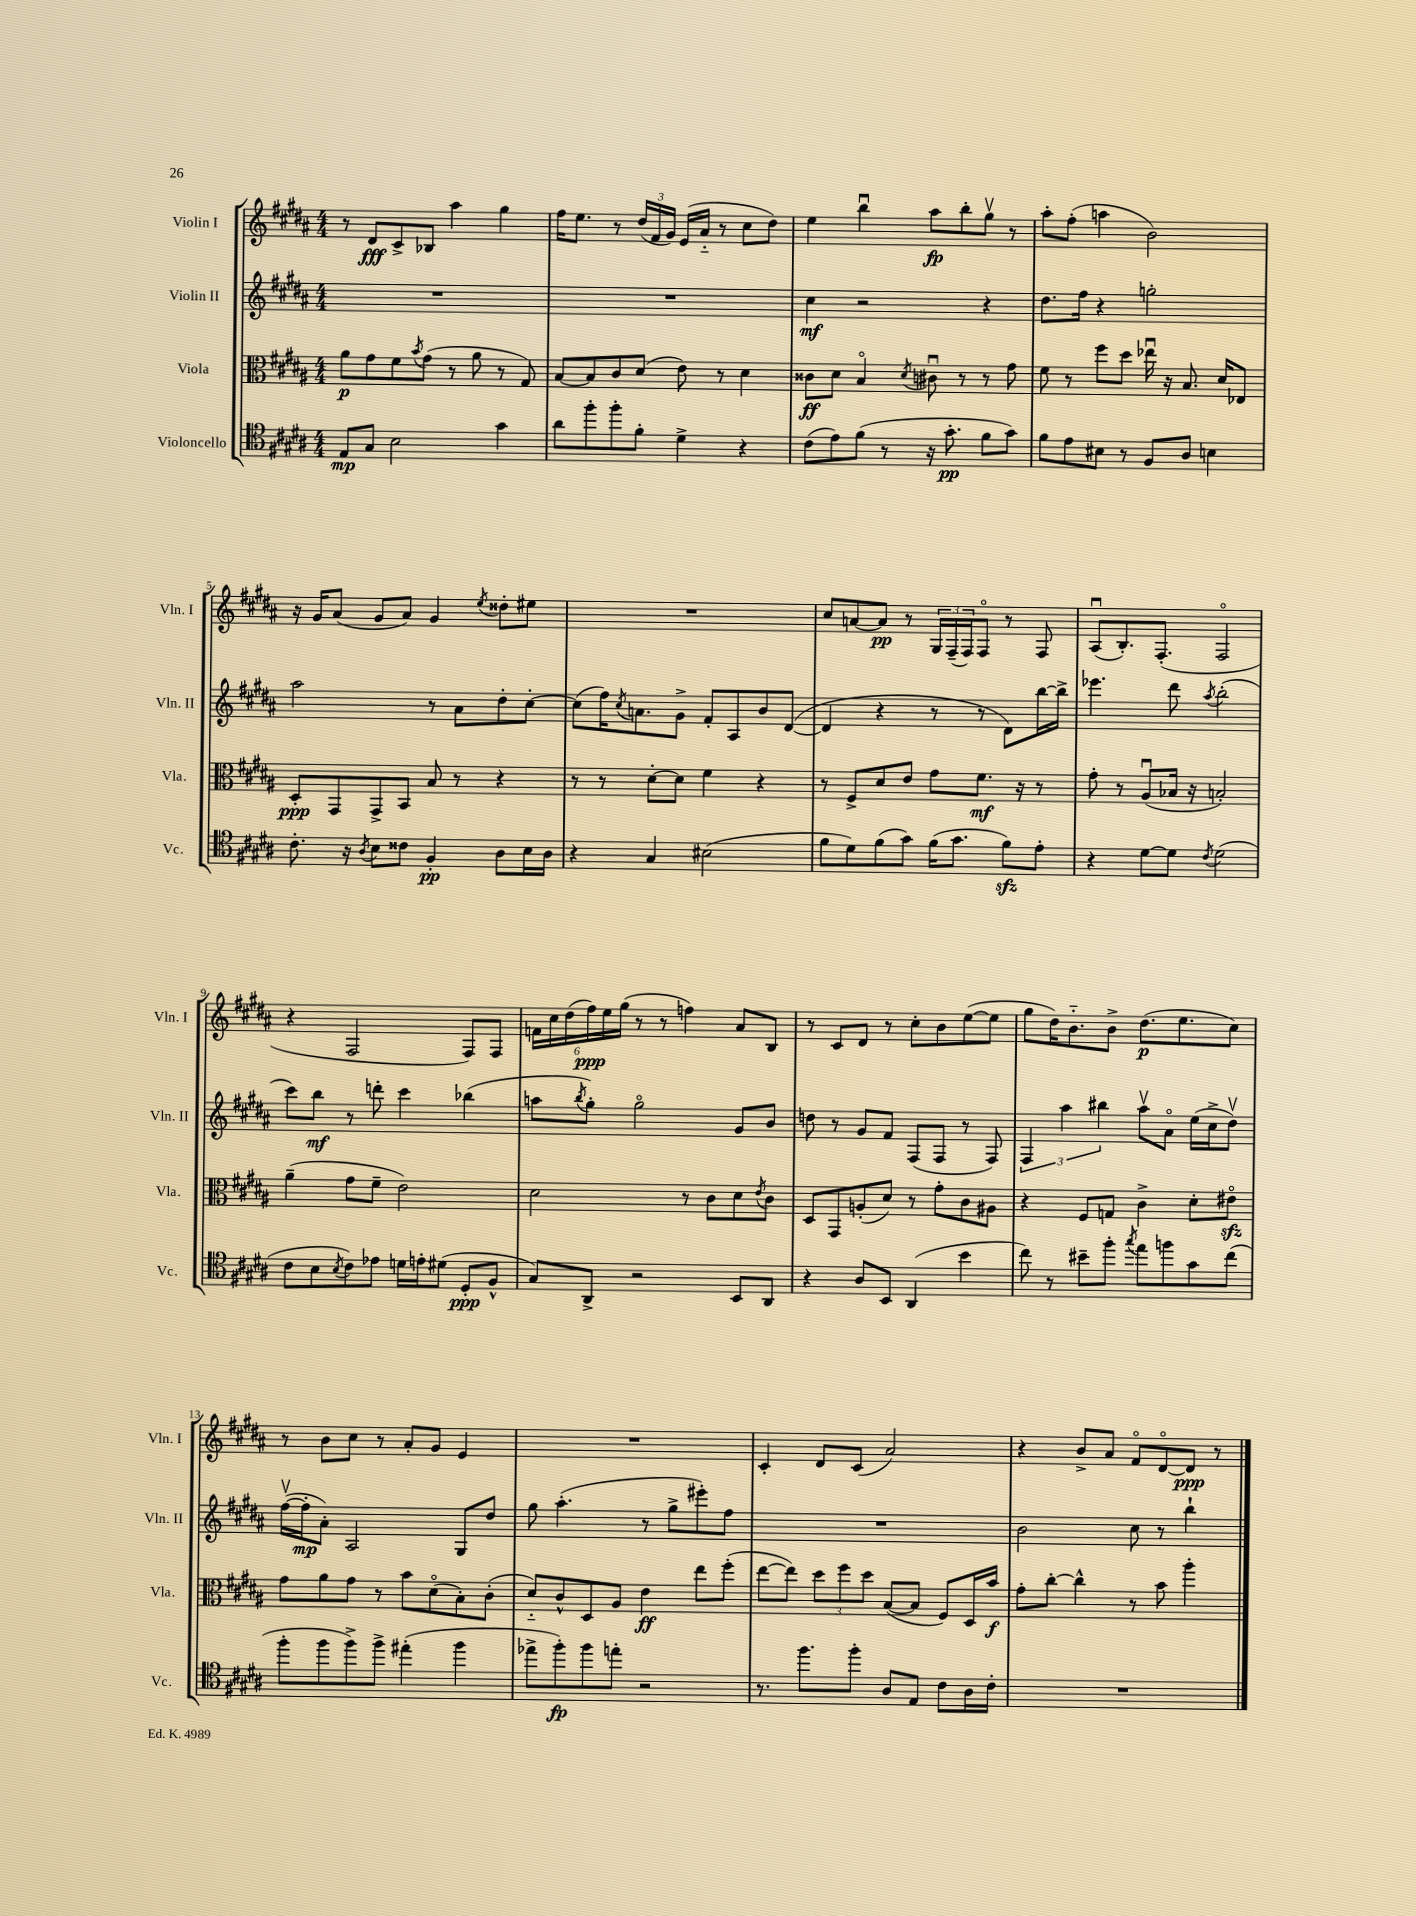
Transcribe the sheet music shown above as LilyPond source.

<<
\new StaffGroup <<
\new Staff = "s0" \with { instrumentName = "Violin I" shortInstrumentName = "Vln. I" } {
    \clef treble \key b \major \numericTimeSignature \time 4/4
    r8 dis'8\fff cis'8-> bes8 ais''4 gis''4 |
    fis''16 e''8. r8 \tuplet 3/2 { dis''16( fis'16 gis'16) } e'16( ais'16-_ r8 cis''8 dis''8) |
    e''4 b''4\downbow ais''8\fp b''8-. gis''8\upbow r8 |
    ais''8-. fis''8-.( a''4 b'2) |
    r16 gis'16 ais'8( gis'8 ais'8) gis'4 \acciaccatura { e''8 } disis''8-. eis''8 |
    R1 |
    cis''8 a'8~ a'8\pp r8 \tuplet 3/2 { gis16 fis16--( fis16) } fis8\flageolet r8 fis8 |
    ais8\downbow( b8.-.) fis8.-.( fis2\flageolet |
    r4 fis2 fis8) fis8 |
    \tuplet 6/4 { f'16 cis''16 dis''16( fis''16\ppp) e''16 gis''16( } r8 r8 f''4) ais'8 b8 |
    r8 cis'8 dis'8 r8 cis''8-. b'8 e''8~( e''8 |
    gis''8 dis''16) b'8.-_ b'8-> dis''8.\p( e''8. cis''8) |
    r8 b'8 cis''8 r8 ais'8-. gis'8 e'4 |
    R1 |
    cis'4-. dis'8 cis'8( ais'2) |
    r4 b'8-> ais'8 fis'8\flageolet dis'8~\flageolet dis'8\ppp r8 \bar "|." |
}
\new Staff = "s1" \with { instrumentName = "Violin II" shortInstrumentName = "Vln. II" } {
    \clef treble \key b \major \numericTimeSignature \time 4/4
    R1 |
    R1 |
    cis''4\mf r2 r4 |
    dis''8. fis''16 r4 g''2-. |
    ais''2 r8 ais'8 dis''8-. cis''8~-. |
    cis''8( fis''16) \acciaccatura { cis''8 } a'8. gis'8-> fis'8-. ais8 b'8 dis'8~( |
    dis'4 r4 r8 r8 dis'8) b''16~ b''16-> |
    ees'''4. dis'''8 \acciaccatura { ais''8 } b''2-.( |
    cis'''8) b''8\mf r8 d'''8-. cis'''4 bes''4( |
    a''8 \acciaccatura { b''8 } gis''8-.) gis''2\flageolet gis'8 b'8 |
    d''8 r8 gis'8 fis'8 fis8( fis8 r8 fis8) |
    \tuplet 3/2 { fis4 ais''4 bis''4 } ais''8\upbow ais'8\flageolet e''16( cis''16-> dis''8\upbow) |
    fis''16~\upbow( fis''16-.\mp ais'8-.) ais2 gis8 dis''8 |
    gis''8 ais''4.-.( r8 gis''8-> eis'''8-.) fis''8 |
    R1 |
    b'2 cis''8 r8 b''4-! \bar "|." |
}
\new Staff = "s2" \with { instrumentName = "Viola" shortInstrumentName = "Vla." } {
    \clef alto \key b \major \numericTimeSignature \time 4/4
    ais'8\p gis'8 fis'8 \acciaccatura { b'8 } gis'8( r8 ais'8 r8 gis8) |
    b8~ b8 cis'8 dis'8( e'8) r8 dis'4 |
    cisis'8\ff dis'8 b4\flageolet \acciaccatura { dis'8 } cis'8\downbow r8 r8 gis'8 |
    fis'8 r8 fis''8 dis''8 ees''16\downbow r16 b8. dis'16 ees8 |
    dis8-.\ppp gis,8 gis,8-> b,8 b8 r8 r4 |
    r8 r8 dis'8~-. dis'8 fis'4 r4 |
    r8 fis8-> dis'8 e'8 gis'8 fis'8.\mf r16 r8 |
    gis'8-. r8 ais8\downbow( bes16 r16 b2-.) |
    ais'4--( gis'8 fis'8-- e'2) |
    dis'2 r8 cis'8 dis'8 \acciaccatura { e'8 } cis'8 |
    dis8 gis,8 a8-.( dis'8) r8 gis'8-. cis'8 ais8 |
    r4 fis8 g8 cis'4-> dis'8-. eis'8\flageolet\sfz |
    gis'8 ais'8 gis'8 r8 b'8 dis'8\flageolet( b8-.) cis'8-.( |
    dis'8-_) cis'8-^ dis8 ais8 e'4\ff e''8 fis''8-.( |
    e''8~ e''8) \tuplet 3/2 { dis''8 fis''8 dis''8 } b8~( b8 fis8) dis16 b'16\f |
    gis'8-. cis''8~-. cis''4-^ r8 b'8 ais''4-. \bar "|." |
}
\new Staff = "s3" \with { instrumentName = "Violoncello" shortInstrumentName = "Vc." } {
    \clef tenor \key b \major \numericTimeSignature \time 4/4
    e8\mp gis8 b2 gis'4 |
    ais'8 fis''8-. fis''8-. fis'8-. dis'4-> r4 |
    cis'8( e'8) fis'8( r8 r16 gis'8.-.\pp fis'8 gis'8) |
    fis'8 e'8 bis8 r8 fis8 ais8 b4 |
    cis'8.-. r16 \acciaccatura { ais8 } b8 cisis'8 fis4-.\pp ais8 b16 ais16 |
    r4 gis4 bis2( |
    fis'8 dis'8) fis'8( gis'8) fis'16( gis'8. fis'8\sfz) e'8-. |
    r4 dis'8~ dis'8 \acciaccatura { cis'8 } dis'2( |
    cis'8 b8 \acciaccatura { b8 } cis'8) ees'8 d'16 e'16-. dis'8( dis8-.\ppp fis8-^ |
    gis8) ais,8-> r2 b,8 ais,8 |
    r4 ais8 b,8 ais,4( b'4 |
    cis''8) r8 bis'8-- fis''8-. \acciaccatura { gis''8 } e''8 f''8 gis'8 cis''8( |
    fis''8-. fis''8 fis''8->) fis''8-> eis''4-.( fis''4 |
    ees''8-> fis''8-.\fp) fis''8 e''8-. r2 |
    r8. fis''8. fis''8-. ais8 e8 cis'8 ais16 cis'16-. |
    R1 \bar "|." |
}
>>
>>
